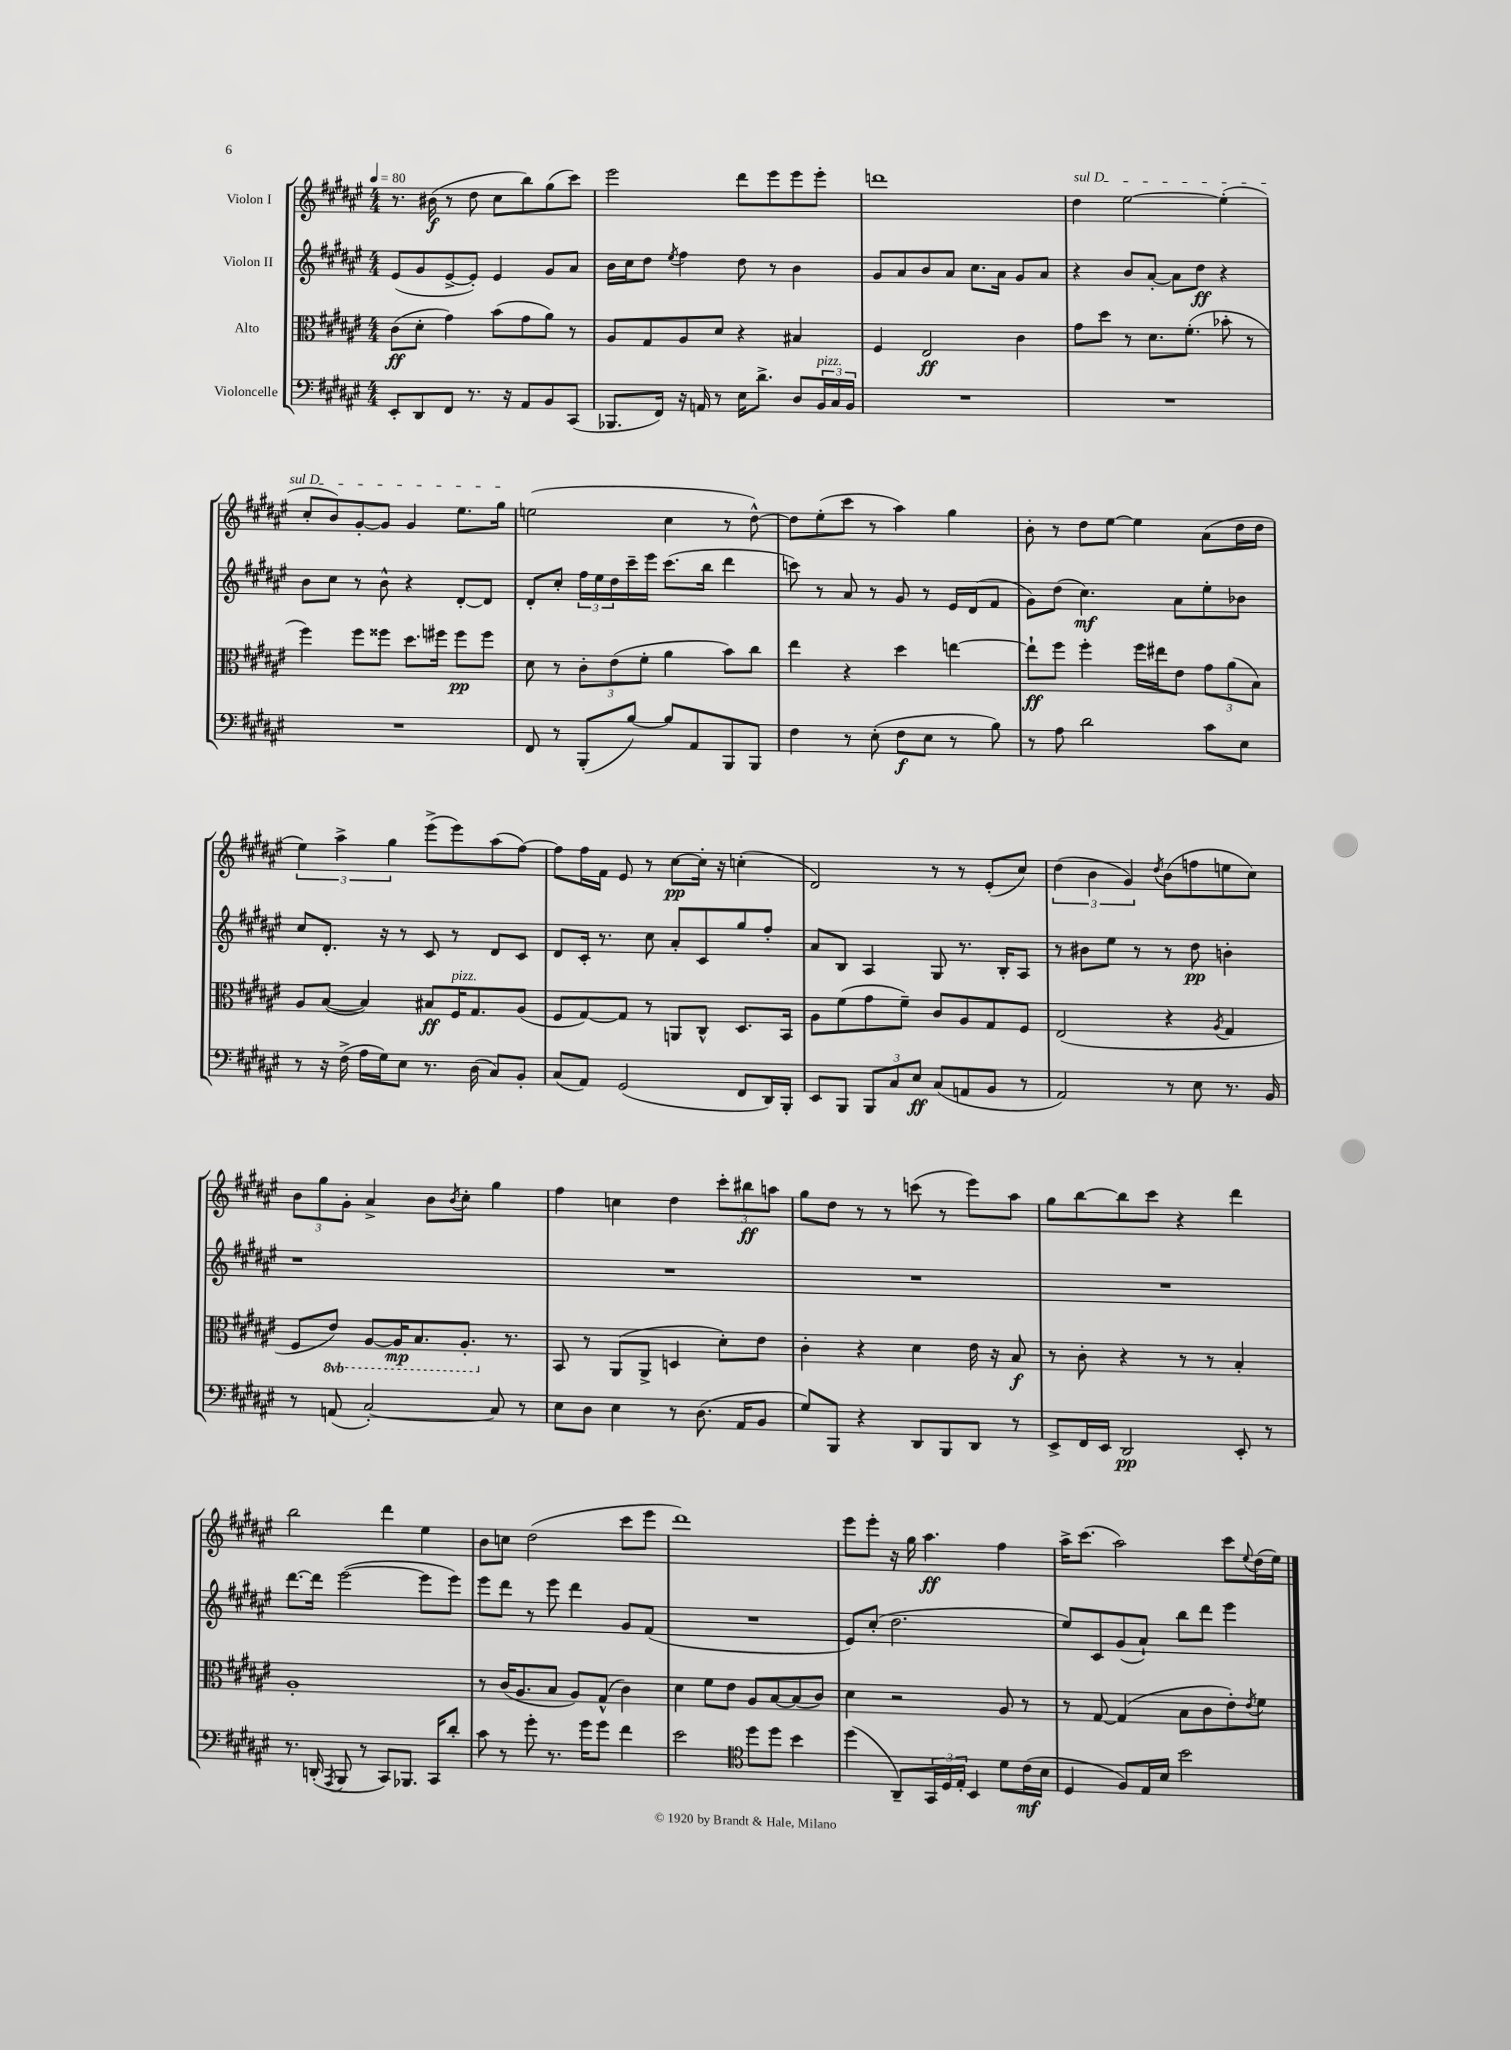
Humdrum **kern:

**kern	**dynam	**kern	**dynam	**kern	**dynam	**kern	**dynam
*part4	*part4	*part3	*part3	*part2	*part2	*part1	*part1
*staff4	*staff4	*staff3	*staff3	*staff2	*staff2	*staff1	*staff1
*I"Violoncelle	*	*I"Alto	*	*I"Violon II	*	*I"Violon I	*
*clefF4	*	*clefC3	*	*clefG2	*	*clefG2	*
*k[f#c#g#d#a#e#]	*	*k[f#c#g#d#a#e#]	*	*k[f#c#g#d#a#e#]	*	*k[f#c#g#d#a#e#]	*
*M4/4	*	*M4/4	*	*M4/4	*	*M4/4	*
*MM80	*	*MM80	*	*MM80	*	*MM80	*
=1	=1	=1	=1	=1	=1	=1	=1
8EE#'/L	.	(8c#\L	ff	(8e#/L	.	8.r	.
8DD#/	.	8d#'\J	.	8g#/	.	.	.
.	.	.	.	.	.	(16b#X\	f
8FF#/J	.	4g#\)	.	[8e#^/	.	8r	.
8.r	.	.	.	8e#'/J])	.	8dd#\	.
.	.	(8b\L	.	4e#/	.	8cc#\L	.
16r	.	.	.	.	.	.	.
8AA#/L	.	8g#\	.	.	.	8bb\)	.
8BB/	.	8a#\J)	.	8g#/L	.	(8gg#\	.
(8CC#/J	.	8r	.	8a#/J	.	8ccc#\J)	.
=2	=2	=2	=2	=2	=2	=2	=2
8.BBB-X/L	.	8A#/L	.	16b\LL	.	2eee#\	.
.	.	.	.	16cc#\J	.	.	.
.	.	8G#/	.	8dd#\J	.	.	.
16FF#/Jk)	.	.	.	.	.	.	.
.	.	.	.	8qee#/	.	.	.
16r	.	8A#/	.	4ff#\	.	.	.
16AAn/	.	.	.	.	.	.	.
8r	.	8d#/J	.	.	.	.	.
16E#\KL	.	4r	.	8dd#\	.	8ddd#\L	.
8.d#^\J	.	.	.	.	.	.	.
.	.	.	.	8r	.	8eee#\	.
8D#/L	.	4B#X/	.	4b\	.	8eee#\	.
!LO:TX:a:i:t=pizz.	!	!	!	!	!	!	!
24BB/L	.	.	.	.	.	8eee#'\J	.
24C#/	.	.	.	.	.	.	.
24BB/JJ	.	.	.	.	.	.	.
=3	=3	=3	=3	=3	=3	=3	=3
1r	.	4F#/	.	8g#/L	.	1dddn	.
.	.	.	.	8a#/	.	.	.
.	.	2E#/	ff	8b/	.	.	.
.	.	.	.	8a#/J	.	.	.
.	.	.	.	8.cc#\L	.	.	.
.	.	.	.	16a#\Jk	.	.	.
.	.	4c#\	.	8g#/L	.	.	.
.	.	.	.	8a#/J	.	.	.
=4	=4	=4	=4	=4	=4	=4	=4
!	!	!	!	!	!	!LO:TX:a:i:t=sul D	!
1r	.	8g#\L	.	4r	.	4dd#\	.
.	.	8dd#\J	.	.	.	.	.
.	.	8r	.	8b/L	.	[2ee#\	.
.	.	8.d#\L	.	[8a#'/J	.	.	.
.	.	.	.	8a#\L]	.	.	.
.	.	(8.f#'\J	.	.	.	.	.
.	.	.	.	8dd#\J	ff	.	.
.	.	8b-X'\	.	4r	.	(4ee#'\]	.
.	.	8r	.	.	.	.	.
!!LO:LB:g=z
=5	=5	=5	=5	=5	=5	=5	=5
1r	.	4ff#\)	.	8b\L	.	8cc#'/L	.
.	.	.	.	8cc#\J	.	8b/)	.
.	.	8ff#\L	.	8r	.	[8g#'/	.
.	.	8ff##X\J	.	8b^^\	.	8g#/J]	.
.	.	8.dd#\L	.	4r	.	4g#/	.
.	.	16ff#X\Jk	.	.	.	.	.
.	.	8ff#\L	pp	[8d#'/L	.	8.ee#\L	.
.	.	8ff#\J	.	8d#/J]	.	.	.
.	.	.	.	.	.	16gg#\Jk	.
=6	=6	=6	=6	=6	=6	=6	=6
8FF#/	.	8d#\	.	8d#'/L	.	(2een\	.
8r	.	8r	.	8cc#'/J	.	.	.
(8BBB'/L	.	12c#'\L	.	24ff#\LL	.	.	.
.	.	.	.	24ee#\	.	.	.
.	.	(12e#\	.	24dd#\	.	.	.
[8B/J)	.	.	.	16ccc#~\	.	.	.
.	.	12f#'\J	.	.	.	.	.
.	.	.	.	16eee#\JJ	.	.	.
8B/L]	.	4a#\	.	(8.ccc#\L	.	4cc#\	.
8AA#/	.	.	.	.	.	.	.
.	.	.	.	16bb\Jk	.	.	.
8BBB/	.	8b\L)	.	4ddd#\	.	8r	.
8BBB/J	.	8cc#\J	.	.	.	[8dd#^^\)	.
=7	=7	=7	=7	=7	=7	=7	=7
4F#\	.	4ee#\	.	8cccn\)	.	8dd#\L]	.
.	.	.	.	8r	.	(8ee#'\	.
8r	.	4r	.	8a#/	.	8ccc#\J	.
(8E#'\	.	.	.	8r	.	8r	.
8F#\L	f	4dd#\	.	8g#/	.	4aa#\)	.
8E#\J	.	.	.	8r	.	.	.
8r	.	[4een\	.	16e#/LL	.	4gg#\	.
.	.	.	.	(16d#/J	.	.	.
8B\)	.	.	.	8f#/J	.	.	.
=8	=8	=8	=8	=8	=8	=8	=8
8r	.	8ee`\L]	ff	8g#\L)	.	8b'\	.
8A#\	.	8ff#\J	.	(8dd#\J	.	8r	.
2d#\	.	4ff#'\	.	4.cc#\)	mf	8dd#\L	.
.	.	.	.	.	.	[8ee#\J	.
.	.	16ff#\LL	.	.	.	4ee#\]	.
.	.	16ee#X\J	.	.	.	.	.
.	.	8e#\J	.	8a#\L	.	.	.
8c#\L	.	12g#\L	.	8ee#'\	.	(8a#\L	.
.	.	(12a#\	.	.	.	.	.
8E#\J	.	.	.	8b-X\J	.	16dd#\L	.
.	.	12B\J)	.	.	.	.	.
.	.	.	.	.	.	16dd#\JJ	.
!!LO:LB:g=z
=9	=9	=9	=9	=9	=9	=9	=9
8r	.	8A#/L	.	8cc#/L	.	6ee#\)	.
16r	.	([8B/J	.	8.d#'/J	.	.	.
.	.	.	.	.	.	6aa#^\	.
(16F#^\	.	.	.	.	.	.	.
16A#\LL	.	4B/])	.	.	.	.	.
16G#\J)	.	.	.	16r	.	.	.
.	.	.	.	.	.	6gg#\	.
8E#\J	.	.	.	8r	.	.	.
8.r	.	8B#X/L	ff	8c#/	.	(8eee#^\L	.
!	!	!LO:TX:a:i:t=pizz.	!	!	!	!	!
.	.	16F#/K	.	8r	.	8eee#\)	.
(16D#\	.	8.G#/	.	.	.	.	.
8C#/L)	.	.	.	8d#/L	.	(8aa#\	.
8BB'/J	.	(8A#/J	.	8c#/J	.	[8ff#\J)	.
=10	=10	=10	=10	=10	=10	=10	=10
(8C#/L	.	8F#/L	.	8d#/L	.	8ff#\L]	.
8AA#/J)	.	[8G#/)	.	16c#'/Jk	.	16ff#\L	.
.	.	.	.	8.r	.	16f#\JJ	.
(2GG#/	.	8G#/J]	.	.	.	8e#/	.
.	.	8r	.	8cc#\	.	8r	.
.	.	8AAn/L	.	8a#'/L	.	[8cc#\L	pp
.	.	8C#^^/J	.	8c#/	.	16cc#'\Jk]	.
.	.	.	.	.	.	16r	.
8FF#/L	.	8.D#/L	.	8gg#/	.	(4ccn'\	.
16DD#/L)	.	.	.	8ff#'/J	.	.	.
16BBB'/JJ	.	16BB/Jk	.	.	.	.	.
=11	=11	=11	=11	=11	=11	=11	=11
8EE#/L	.	8A#\L	.	8a#/L	.	2d#/)	.
8BBB/J	.	(8f#\	.	8B/J	.	.	.
12BBB/L	.	8g#\	.	4A#/	.	.	.
12C#/	.	.	.	.	.	.	.
.	.	8f#~\J)	.	.	.	.	.
12E#/J	ff	.	.	.	.	.	.
(8C#/L	.	8c#/L	.	8G#/	.	8r	.
8AAn/	.	8A#/	.	8.r	.	8r	.
8BB/J	.	8G#/	.	.	.	(8e#'/L	.
.	.	.	.	16B'/KL	.	.	.
8r	.	8F#/J	.	8A#/J	.	8cc#/J)	.
=12	=12	=12	=12	=12	=12	=12	=12
2AA#/)	.	(2E#/	.	8r	.	(6dd#\	.
.	.	.	.	8b#X\L	.	.	.
.	.	.	.	.	.	6b\	.
.	.	.	.	8ee#\J	.	.	.
.	.	.	.	.	.	6g#/)	.
.	.	.	.	8r	.	.	.
.	.	.	.	.	.	8qdd#/	.
8r	.	4r	.	8r	.	(8b\L	.
8E#\	.	.	.	8dd#\	pp	8ffn\	.
.	.	8qA#/	.	.	.	.	.
8.r	.	4G#/	.	4bn'\	.	8een\	.
.	.	.	.	.	.	8cc#\J)	.
16BB/	.	.	.	.	.	.	.
!!LO:LB:g=z
=13	=13	=13	=13	=13	=13	=13	=13
8r	.	8F#/L	.	1r	.	12b\L	.
.	.	.	.	.	.	12gg#\	.
*	*	*8ba	*	*	*	*	*
(8AAn/	.	8E#/J)	.	.	.	.	.
.	.	.	.	.	.	12g#'\J	.
[2C#'/)	.	[8AA#/L	.	.	.	4a#^/	.
.	.	16AA#/K]	mp	.	.	.	.
.	.	8.BB/	.	.	.	.	.
.	.	.	.	.	.	8b\L	.
.	.	.	.	.	.	8qb/	.
.	.	8.AA#'/J	.	.	.	8cc#'\J	.
8C#/]	.	.	.	.	.	4gg#\	.
*	*	*X8ba	*	*	*	*	*
.	.	8.r	.	.	.	.	.
8r	.	.	.	.	.	.	.
=14	=14	=14	=14	=14	=14	=14	=14
8E#\L	.	8BB/	.	1r	.	4ff#\	.
8D#\J	.	8r	.	.	.	.	.
4E#\	.	(8AA#/L	.	.	.	4ccn\	.
.	.	8AA#^/J	.	.	.	.	.
8r	.	4Dn/	.	.	.	4dd#\	.
(8.D#\	.	.	.	.	.	.	.
.	.	8d#'\L)	.	.	.	12ccc#'\L	.
16AA#/KL	.	.	.	.	.	.	.
.	.	.	.	.	.	12bb#X\	ff
8BB/J	.	8e#\J	.	.	.	.	.
.	.	.	.	.	.	12aan\J	.
=15	=15	=15	=15	=15	=15	=15	=15
8G#/L)	.	4c#'\	.	1r	.	8gg#\L	.
8BBB/J	.	.	.	.	.	8dd#\J	.
4r	.	4r	.	.	.	8r	.
.	.	.	.	.	.	8r	.
8DD#/L	.	4d#\	.	.	.	(8cccn\	.
8BBB/	.	.	.	.	.	8r	.
8DD#/J	.	16e#\	.	.	.	8eee#\L)	.
.	.	16r	.	.	.	.	.
8r	.	8B/	f	.	.	8aa#\J	.
=16	=16	=16	=16	=16	=16	=16	=16
8EE#^/L	.	8r	.	1r	.	8gg#\L	.
16FF#/L	.	8c#'\	.	.	.	[8bb\	.
16EE#/JJ	.	.	.	.	.	.	.
2DD#/	pp	4r	.	.	.	8bb\]	.
.	.	.	.	.	.	8ccc#\J	.
.	.	8r	.	.	.	4r	.
.	.	8r	.	.	.	.	.
8EE#'/	.	4B'/	.	.	.	4ddd#\	.
8r	.	.	.	.	.	.	.
!!LO:LB:g=z
=17	=17	=17	=17	=17	=17	=17	=17
8.r	.	1A#'	.	[8.ddd#\L	.	2bb\	.
(16DDn'/	.	.	.	16ddd#\Jk]	.	.	.
8qAAA#/	.	.	.	.	.	.	.
8BBB/	.	.	.	([2eee#\	.	.	.
8r	.	.	.	.	.	.	.
8CC#/L)	.	.	.	.	.	4ddd#\	.
8.BBB-X/J	.	.	.	.	.	.	.
.	.	.	.	8eee#\L]	.	4ee#\	.
16CC#/KL	.	.	.	.	.	.	.
8d#'/J	.	.	.	8eee#\J)	.	.	.
=18	=18	=18	=18	=18	=18	=18	=18
8c#\	.	8r	.	8eee#\L	.	8b\L	.
8r	.	(16c#/KL	.	8ddd#\J	.	8ccn\J	.
.	.	8.A#/	.	.	.	.	.
8g#'\	.	.	.	8r	.	(2dd#\	.
8.r	.	8B/J	.	8eee#\	.	.	.
.	.	8A#/L)	.	4ddd#\	.	.	.
16g#\KL	.	.	.	.	.	.	.
8g#\J	.	(8G#^^/J	.	.	.	.	.
4f#\	.	4c#\)	.	8g#/L	.	8ccc#\L	.
.	.	.	.	(8f#/J	.	8eee#\J	.
=19	=19	=19	=19	=19	=19	=19	=19
2e#\	.	4d#\	.	1r	.	1ddd#)	.
.	.	8f#\L	.	.	.	.	.
.	.	8e#\J	.	.	.	.	.
*clefC4	*	*	*	*	*	*	*
8dd#\L	.	8A#/L	.	.	.	.	.
8dd#\J	.	[8B/	.	.	.	.	.
4b\	.	(8B/]	.	.	.	.	.
.	.	8c#/J)	.	.	.	.	.
=20	=20	=20	=20	=20	=20	=20	=20
(4dd#\	.	4d#\	.	8e#/L)	.	8eee#\L	.
.	.	.	.	(8cc#'/J	.	8eee#'\J	.
8AA#~/L)	.	2r	.	2.dd#\	.	16r	.
.	.	.	.	.	.	16gg#\	.
24GG#/L	.	.	.	.	.	4.aa#\	ff
24D#/	.	.	.	.	.	.	.
24E#'/JJ	.	.	.	.	.	.	.
4BB/	.	.	.	.	.	.	.
8d#\L	.	8A#/	.	.	.	4ff#\	.
(16c#\L	mf	8r	.	.	.	.	.
16B\JJ	.	.	.	.	.	.	.
=21	=21	=21	=21	=21	=21	=21	=21
4D#/	.	8r	.	8ee#/L)	.	16aa#^\KL	.
.	.	.	.	.	.	(8.ccc#\J	.
.	.	[8G#/	.	8c#/	.	.	.
8F#/L)	.	(4G#/]	.	(8g#/	.	2aa#\)	.
16E#/L	.	.	.	8a#`/J)	.	.	.
16B/JJ	.	.	.	.	.	.	.
2b\	.	8B\L	.	8bb\L	.	.	.
.	.	8c#\	.	8ddd#\J	.	.	.
.	.	8e#'\)	.	4eee#\	.	8ccc#\L	.
.	.	8qe#/	.	.	.	8qqee#/	.
.	.	8f#\J	.	.	.	(16dd#\L	.
.	.	.	.	.	.	16ee#\JJ)	.
==	==	==	==	==	==	==	==
*-	*-	*-	*-	*-	*-	*-	*-
